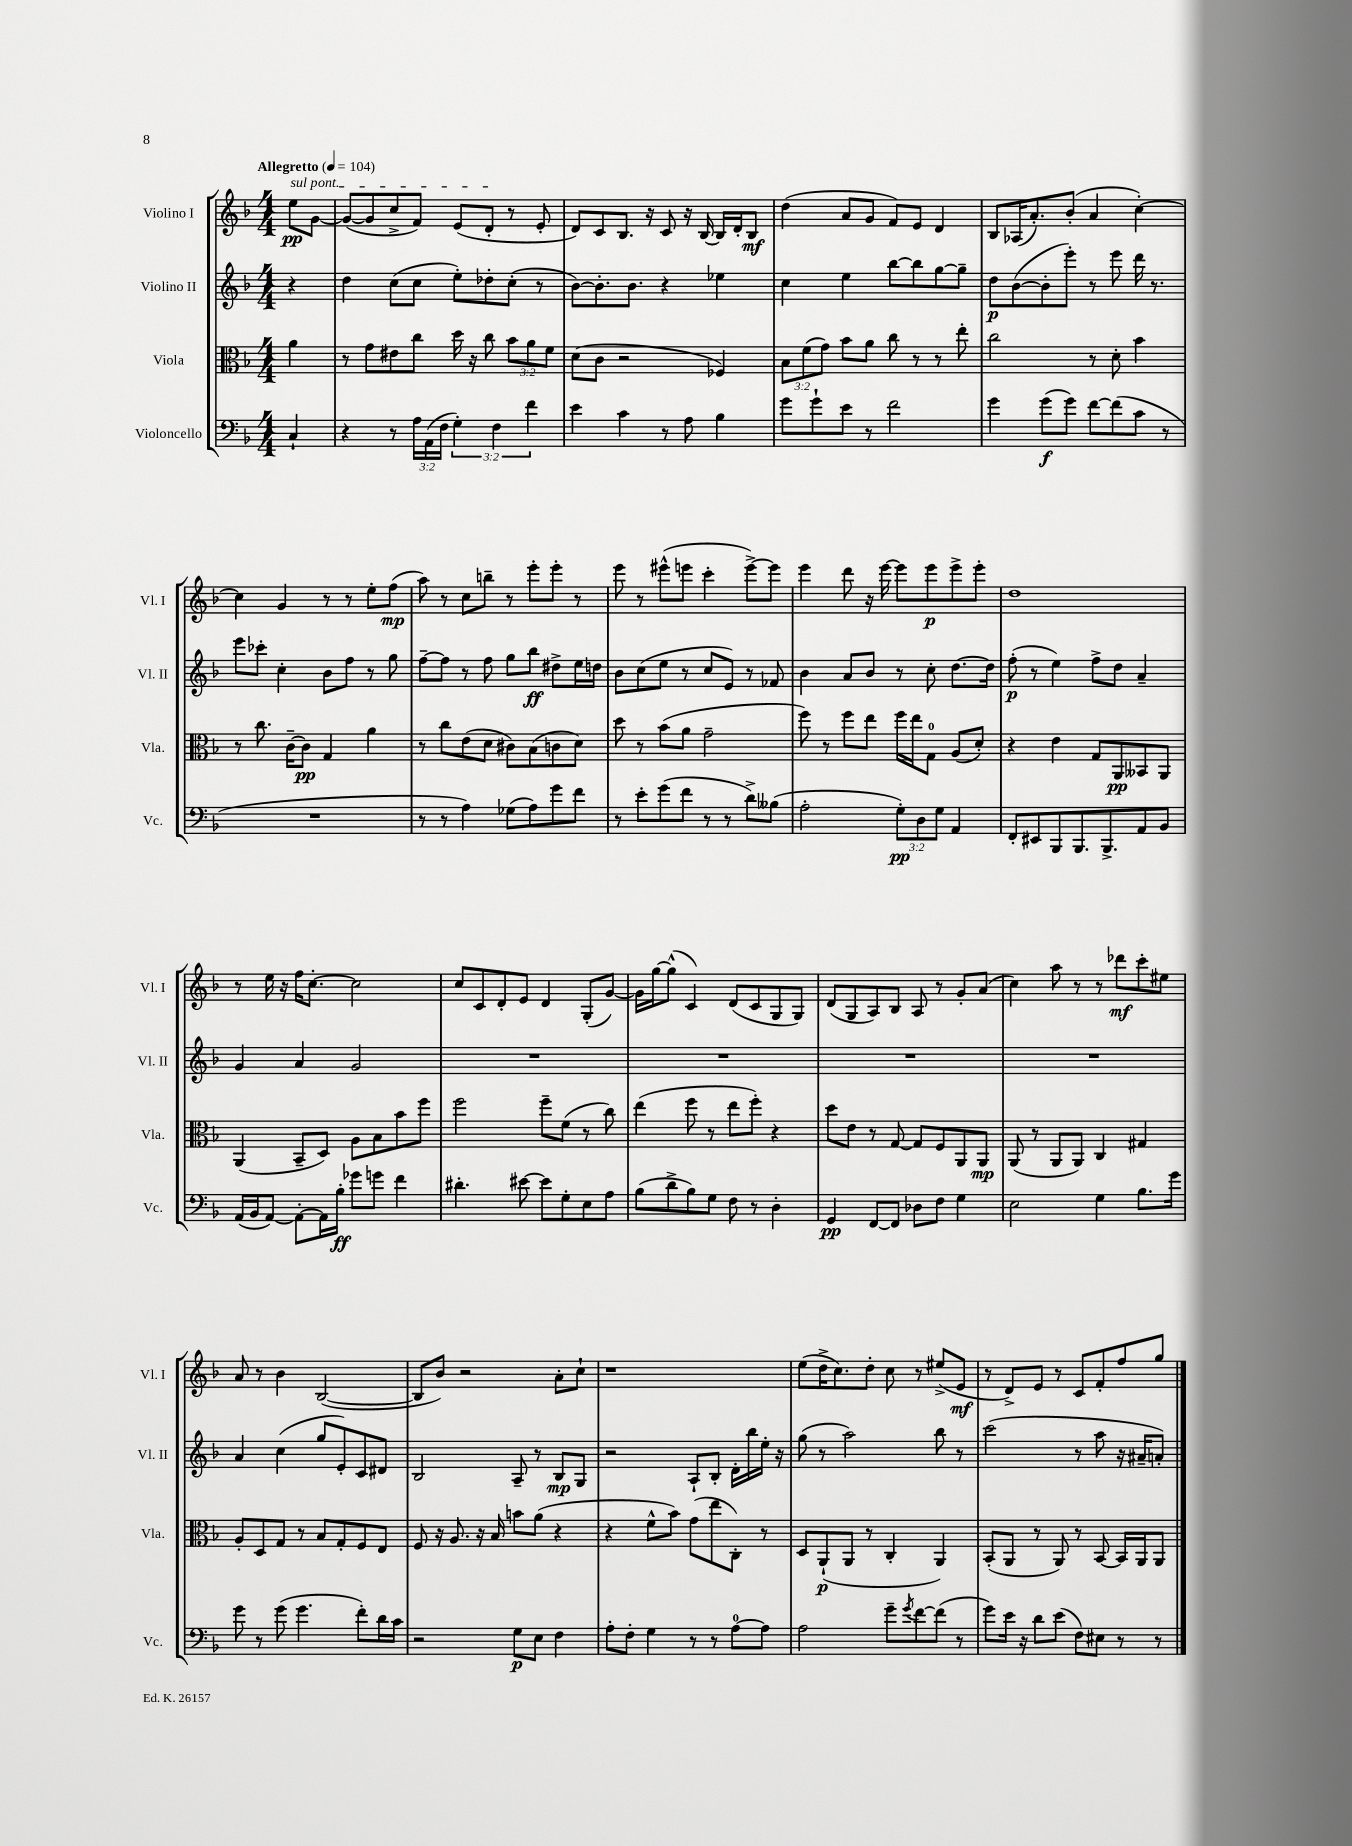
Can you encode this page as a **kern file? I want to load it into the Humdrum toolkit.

**kern	**dynam	**kern	**dynam	**kern	**dynam	**kern	**dynam
*part4	*part4	*part3	*part3	*part2	*part2	*part1	*part1
*staff4	*staff4	*staff3	*staff3	*staff2	*staff2	*staff1	*staff1
*I"Violoncello	*	*I"Viola	*	*I"Violino II	*	*I"Violino I	*
*I'Vc.	*	*I'Vla.	*	*I'Vl. II	*	*I'Vl. I	*
*clefF4	*	*clefC3	*	*clefG2	*	*clefG2	*
*k[b-]	*	*k[b-]	*	*k[b-]	*	*k[b-]	*
*M4/4	*	*M4/4	*	*M4/4	*	*M4/4	*
*MM104	*	*MM104	*	*MM104	*	*MM104	*
=	=	=	=	=	=	=	=
!	!	!	!	!	!	!LO:TX:a:B:t=Allegretto	!
!	!	!	!	!	!	!LO:TX:a:i:t=sul pont.	!
4C`/	.	4a\	.	4r	.	8ee\L	pp
.	.	.	.	.	.	[8g\J	.
=1	=1	=1	=1	=1	=1	=1	=1
4r	.	8r	.	4dd\	.	(8g/L_	.
.	.	8g\L	.	.	.	8g/]	.
8r	.	8e#X\	.	(8cc\L	.	8cc^/	.
24A\LL	.	8cc\J	.	8cc\J	.	8f/J)	.
(24AA\	.	.	.	.	.	.	.
24F\JJ	.	.	.	.	.	.	.
6G'\)	.	16dd\	.	8ee'\L)	.	(8e/L	.
.	.	16r	.	.	.	.	.
.	.	8cc\	.	8dd-X'\	.	8d'/J	.
6F\	.	.	.	.	.	.	.
.	.	12b-\L	.	(8cc'\J	.	8r	.
6f\	.	12a\	.	.	.	.	.
.	.	.	.	8r	.	8e'/	.
.	.	12f\J	.	.	.	.	.
=2	=2	=2	=2	=2	=2	=2	=2
4e\	.	(8d\L	.	[8b-\L)	.	8d/L)	.
.	.	8c\J	.	8.b-'\]	.	8c/	.
4c\	.	2r	.	.	.	8.B-/J	.
.	.	.	.	8.b-\J	.	.	.
.	.	.	.	.	.	16r	.
8r	.	.	.	4r	.	8c/	.
8A\	.	.	.	.	.	16r	.
.	.	.	.	.	.	[16B-/	.
4B-\	.	4F-X/)	.	4ee-X\	.	16B-/LL]	.
.	.	.	.	.	.	16d'/J	.
.	.	.	.	.	.	8B-/J	mf
=3	=3	=3	=3	=3	=3	=3	=3
8g\L	.	12B-\L	.	4cc\	.	(4dd\	.
.	.	(12f\	.	.	.	.	.
8g`\	.	.	.	.	.	.	.
.	.	12g\J)	.	.	.	.	.
8e\J	.	8b-\L	.	4ee\	.	8a/L	.
8r	.	8a\J	.	.	.	8g/J	.
2f\	.	8cc\	.	[8bb-\L	.	8f/L)	.
.	.	8r	.	8bb-\]	.	8e/J	.
.	.	8r	.	[8gg\	.	4d/	.
.	.	8ee'\	.	8gg~\J]	.	.	.
=4	=4	=4	=4	=4	=4	=4	=4
4g\	.	2cc\	.	8dd\L	p	8B-/L	.
.	.	.	.	([8b-\	.	(16A-X/K	.
.	.	.	.	.	.	8.a'/)	.
(8g\L	f	.	.	8b-'\]	.	.	.
8g\J)	.	.	.	8eee'\J)	.	(8b-'/J	.
[8f\L	.	8r	.	8r	.	4a/	.
(8f\]	.	8d'\	.	8eee\	.	.	.
8c\J	.	4b-\	.	16ddd\	.	[4cc'\)	.
.	.	.	.	8.r	.	.	.
8r	.	.	.	.	.	.	.
!!LO:LB:g=z
=5	=5	=5	=5	=5	=5	=5	=5
1r	.	8r	.	8eee\L	.	4cc\]	.
.	.	8.cc\	.	8ccc-X'\J	.	.	.
.	.	.	.	4cc'\	.	4g/	.
.	.	[16c~\KL	.	.	.	.	.
.	.	8c\J]	pp	.	.	.	.
.	.	4G/	.	8b-\L	.	8r	.
.	.	.	.	8ff\J	.	8r	.
.	.	4a\	.	8r	.	8ee'\L	.
.	.	.	.	8gg\	.	(8ff\J	mp
=6	=6	=6	=6	=6	=6	=6	=6
8r	.	8r	.	[8ff~\L	.	8aa\)	.
8r	.	8cc\L	.	8ff\J]	.	8r	.
4A\)	.	(8e\	.	8r	.	8cc\L	.
.	.	8d\J	.	8ff\	.	8bbn~\J	.
(8G-X\L	.	8c#X\L)	.	8gg\L	.	8r	.
8A\)	.	(8B-\	.	8bb-\J	ff	8eee'\L	.
8g\	.	8cn\	.	8dd#X^\L	.	8eee'\J	.
8f\J	.	8d\J)	.	16ee\L	.	8r	.
.	.	.	.	16ddn\JJ	.	.	.
=7	=7	=7	=7	=7	=7	=7	=7
8r	.	8dd\	.	8b-\L	.	8eee\	.
8e'\L	.	8r	.	(8cc\	.	8r	.
(8g\	.	(8b-\L	.	8ee\J	.	(8eee#X^^\L	.
8f\J	.	8a\J	.	8r	.	8eeen\J	.
8r	.	2g~\	.	8cc/L	.	4ccc'\	.
8r	.	.	.	8e/J)	.	.	.
8d^\L)	.	.	.	8r	.	[8eee^\L)	.
(8B--X\J	.	.	.	8f-X/	.	8eee\J]	.
=8	=8	=8	=8	=8	=8	=8	=8
2A'\	.	8ff\)	.	4b-\	.	4eee\	.
.	.	8r	.	.	.	.	.
.	.	8ff\L	.	8a/L	.	8ddd\	.
.	.	8ee\J	.	8b-/J	.	16r	.
.	.	.	.	.	.	[16eee\	.
12G'\L)	pp	16ff\LL	.	8r	.	8eee\L]	.
.	.	16ee\J	.	.	.	.	.
12D\	.	.	.	.	.	.	.
.	.	8G\J	.	8cc'\	.	8eee\	p
12G\J	.	.	.	.	.	.	.
4AA/	.	(8A/L	.	[8.dd\L	.	8eee^\	.
.	.	8d'/J)	.	.	.	8eee'\J	.
.	.	.	.	16dd\Jk]	.	.	.
=9	=9	=9	=9	=9	=9	=9	=9
8FF'/L	.	4r	.	(8ff'\	p	1dd	.
8EE#X/	.	.	.	8r	.	.	.
8BBB-/	.	4e\	.	4ee\)	.	.	.
8.BBB-/	.	.	.	.	.	.	.
.	.	8G/L	.	8ff^\L	.	.	.
8.BBB-^/	.	.	.	.	.	.	.
.	.	8AA/	pp	8dd\J	.	.	.
8AA/	.	8BB--X/	.	4a~/	.	.	.
8BB-/J	.	8AA/J	.	.	.	.	.
!!LO:LB:g=z
=10	=10	=10	=10	=10	=10	=10	=10
(16AA/LL	.	(4AA/	.	4g/	.	8r	.
16BB-/J	.	.	.	.	.	.	.
[8AA/J)	.	.	.	.	.	16ee\	.
.	.	.	.	.	.	16r	.
8AA'\L_	.	8BB-~/L	.	4a/	.	16ff\KL	.
.	.	.	.	.	.	[8.cc'\J	.
16AA\L]	.	8D/J)	.	.	.	.	.
16B-'\JJ	ff	.	.	.	.	.	.
8g-X\L	.	8A\L	.	2g/	.	2cc\]	.
8gn\J	.	8B-\	.	.	.	.	.
4f\	.	8b-\	.	.	.	.	.
.	.	8ff\J	.	.	.	.	.
=11	=11	=11	=11	=11	=11	=11	=11
4.d#X'\	.	2ff\	.	1r	.	8cc/L	.
.	.	.	.	.	.	8c/	.
.	.	.	.	.	.	8d'/	.
[8e#X\	.	.	.	.	.	8e/J	.
8e#\L]	.	8ff~\L	.	.	.	4d/	.
8G'\	.	(8f\J	.	.	.	.	.
8E\	.	8r	.	.	.	(8G'/L	.
8A\J	.	8cc\)	.	.	.	[8g/J)	.
=12	=12	=12	=12	=12	=12	=12	=12
(8B-\L	.	(4ee\	.	1r	.	16g\LL]	.
.	.	.	.	.	.	[16gg\J	.
8d^\	.	.	.	.	.	(8gg^^\J]	.
8B-\)	.	8ff\	.	.	.	4c/)	.
8G\J	.	8r	.	.	.	.	.
8F\	.	8ee\L	.	.	.	(8d/L	.
8r	.	8ff'\J)	.	.	.	8c/	.
4D'\	.	4r	.	.	.	8G/	.
.	.	.	.	.	.	8G/J)	.
=13	=13	=13	=13	=13	=13	=13	=13
4GG/	pp	8dd\L	.	1r	.	(8d/L	.
.	.	8e\J	.	.	.	8G/	.
[8FF/L	.	8r	.	.	.	8A/)	.
8FF/J]	.	[8G/	.	.	.	8B-/J	.
8D-X\L	.	8G/L]	.	.	.	8A/	.
8F\J	.	8F/	.	.	.	8r	.
4G\	.	8AA/	.	.	.	8g'/L	.
.	.	8AA/J	mp	.	.	(8a/J	.
=14	=14	=14	=14	=14	=14	=14	=14
2E\	.	(8AA/	.	1r	.	4cc\)	.
.	.	8r	.	.	.	.	.
.	.	8AA/L	.	.	.	8aa\	.
.	.	8AA/J)	.	.	.	8r	.
4G\	.	4C/	.	.	.	8r	.
.	.	.	.	.	.	8ddd-X\L	mf
8.B-\L	.	4G#X/	.	.	.	8ccc'\	.
.	.	.	.	.	.	8ee#X\J	.
16g\Jk	.	.	.	.	.	.	.
!!LO:LB:g=z
=15	=15	=15	=15	=15	=15	=15	=15
8g\	.	8A'/L	.	4a/	.	8a/	.
8r	.	8D/	.	.	.	8r	.
(8g\	.	8G/J	.	(4cc\	.	4b-\	.
4.g\	.	8r	.	.	.	.	.
.	.	8B-/L	.	8gg/L	.	([2B-/	.
.	.	8G'/	.	8e'/)	.	.	.
8f'\L)	.	8F/	.	8c/	.	.	.
16d\L	.	8E/J	.	8d#X/J	.	.	.
16c\JJ	.	.	.	.	.	.	.
=16	=16	=16	=16	=16	=16	=16	=16
2r	.	8F/	.	2B-/	.	8B-/L]	.
.	.	16r	.	.	.	8b-/J)	.
.	.	8.A/	.	.	.	.	.
.	.	.	.	.	.	2r	.
.	.	16r	.	.	.	.	.
.	.	16B-/	.	.	.	.	.
8G\L	p	8bn\L	.	8A~/	.	.	.
8E\J	.	(8a\J	.	8r	.	.	.
4F\	.	4r	.	8B-/L	mp	8a'\L	.
.	.	.	.	8G/J	.	8cc`\J	.
=17	=17	=17	=17	=17	=17	=17	=17
8A'\L	.	4r	.	2r	.	1r	.
8F'\J	.	.	.	.	.	.	.
4G\	.	8f^^\L	.	.	.	.	.
.	.	8b-\J)	.	.	.	.	.
8r	.	(8g\L	.	8A`/L	.	.	.
8r	.	8ee\	.	8B-'/J	.	.	.
[8A\L	.	8C'\J)	.	16d'\LL	.	.	.
.	.	.	.	16bb-\	.	.	.
8A\J]	.	8r	.	16ee'\JJ	.	.	.
.	.	.	.	16r	.	.	.
=18	=18	=18	=18	=18	=18	=18	=18
2A\	.	8D/L	.	(8gg\	.	(8ee\L	.
.	.	(8AA`/	p	8r	.	16dd^\K	.
.	.	.	.	.	.	8.cc\)	.
.	.	8AA/J	.	2aa\)	.	.	.
.	.	8r	.	.	.	8dd'\J	.
8g~\L	.	4C'/	.	.	.	8cc\	.
8qg/	.	.	.	.	.	.	.
[8f\	.	.	.	.	.	8r	.
(8f\J]	.	4AA/)	.	8bb-\	.	(8ee#X^/L	.
8r	.	.	.	8r	.	8e/J	mf
=19	=19	=19	=19	=19	=19	=19	=19
8g\L)	.	(8BB-'/L	.	(2ccc\	.	8r	.
16e\Jk	.	8AA/J	.	.	.	8d^/L)	.
16r	.	.	.	.	.	.	.
8d\L	.	8r	.	.	.	8e/J	.
(8e\J	.	8AA/)	.	.	.	8r	.
8F\L)	.	8r	.	8r	.	8c/L	.
8E#X\J	.	[8BB-/	.	8aa\	.	8f'/	.
8r	.	16BB-/LL]	.	16r	.	8ff/	.
.	.	16AA/J	.	16a#X~/KL	.	.	.
8r	.	8AA/J	.	8an'/J)	.	8gg/J	.
==	==	==	==	==	==	==	==
*-	*-	*-	*-	*-	*-	*-	*-
